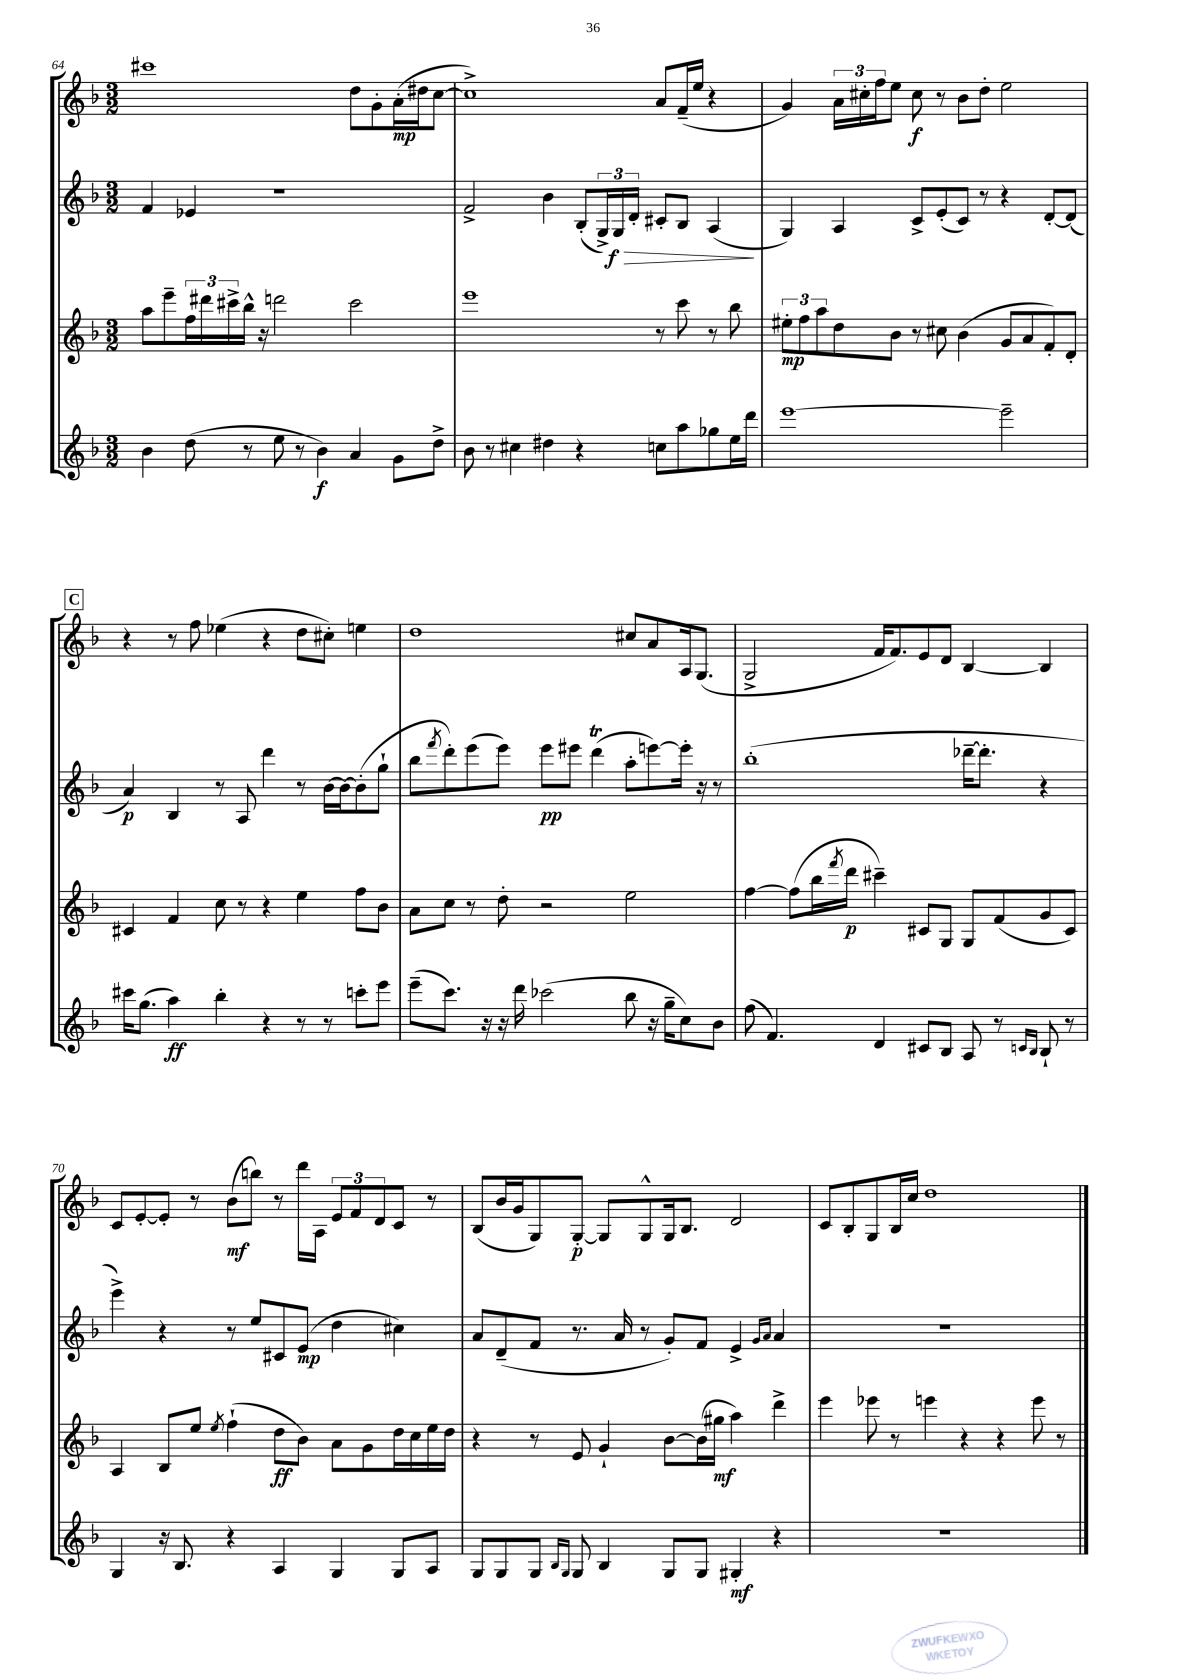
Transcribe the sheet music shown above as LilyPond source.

<<
\new StaffGroup <<
\new Staff = "s0" {
    \clef treble \key f \major \numericTimeSignature \time 3/2
    cis'''1 d''8 g'8-. a'16-.\mp( dis''16 c''8~ |
    c''1->) a'8 f'16--( e''16 r4 |
    g'4) \tuplet 3/2 { a'16 cis''16-. f''16 } e''8 cis''8\f r8 bes'8 d''8-. e''2 |
    \mark \markup { \box "C" } r4 r8 f''8 ees''4( r4 d''8 cis''8-.) e''4 |
    d''1 cis''8 a'8 a16 g8.( |
    g2-> f'16 f'8.) e'8 d'8 bes4~ bes4 |
    c'8 e'8~-. e'8-. r8 bes'8\mf( b''8) r8 d'''16 a16 \tuplet 3/2 { e'8 f'8 d'8 } c'8 r8 |
    bes8( bes'16 g'16 g8) g8~-.\p g8 g8-^ g16 bes8. d'2 |
    c'8 bes8-. g8 bes16 c''16 d''1 \bar "|." |
}
\new Staff = "s1" {
    \clef treble \key f \major \numericTimeSignature \time 3/2
    f'4 ees'4 r1 |
    f'2-> bes'4 bes8-.( \tuplet 3/2 { g16->) g16\f d'16-.\> } cis'8-. bes8 a4\!( |
    g4) a4 c'8-> e'8-.( c'8) r8 r4 d'8~-. d'8( |
    \mark \markup { \box "C" } a'4\p) bes4 r8 a8 d'''4 r8 bes'16~ bes'16~ bes'8-.( g''8-! |
    bes''8 \acciaccatura { f'''8 } d'''8-.) e'''8( e'''8) e'''8\pp eis'''8 d'''4\trill( a''8-. e'''8~) e'''16-. r16 r8 |
    bes''1-.( des'''16~-- des'''8.-. r4 |
    e'''4->) r4 r8 e''8 cis'8 e'8\mp( d''4 cis''4) |
    a'8 d'8--( f'8 r8. a'16 r8 g'8-.) f'8 e'4-> \grace { g'16 a'16 } a'4 |
    R1. \bar "|." |
}
\new Staff = "s2" {
    \clef treble \key f \major \numericTimeSignature \time 3/2
    a''8 e'''8-- \tuplet 3/2 { f''16 dis'''16 cis'''16-> } bes''16-^ r16 d'''2 cis'''2 |
    e'''1 r8 c'''8 r8 bes''8 |
    \tuplet 3/2 { eis''8-.\mp f''8 a''8 } d''8 bes'8 r8 cis''8 bes'4( g'8 a'8 f'8-.) d'8-. |
    \mark \markup { \box "C" } cis'4 f'4 c''8 r8 r4 e''4 f''8 bes'8 |
    a'8 c''8 r8 d''8-. r2 e''2 |
    f''4~ f''8( bes''16 \acciaccatura { f'''8 } d'''16\p cis'''4--) cis'8 g8 g8 f'8( g'8 cis'8) |
    a4 bes8 e''8 \acciaccatura { e''8 } f''4-!( d''8\ff bes'8) a'8 g'8 d''16 c''16 e''16 d''16 |
    r4 r8 e'8 g'4-! bes'8~ bes'16( gis''16\mf a''4) d'''4-> |
    e'''4 ees'''8 r8 e'''4 r4 r4 e'''8 r8 \bar "|." |
}
\new Staff = "s3" {
    \clef treble \key f \major \numericTimeSignature \time 3/2
    bes'4 d''8( r8 e''8 r8 bes'4\f) a'4 g'8 d''8-> |
    bes'8 r8 cis''4 dis''4 r4 c''8 a''8 ges''8 e''16 d'''16 |
    e'''1~ e'''2-- |
    \mark \markup { \box "C" } cis'''16 g''8.( a''4\ff) bes''4-. r4 r8 r8 c'''8-. e'''8 |
    e'''8--( c'''8.) r16 r16 d'''16 ces'''2( bes''8 r16 g''16-- c''8) bes'8 |
    f''8( f'4.) d'4 cis'8 bes8 a8 r8 \grace { c'16 bes16 } bes8-! r8 |
    g4 r16 bes8. r4 a4 g4 g8 a8 |
    g8 g8 g8 \grace { bes16 g16 } g8 bes4 g8 g8 gis4-.\mf r4 |
    R1. \bar "|." |
}
>>
>>
\layout { \context { \Score currentBarNumber = #64 } }
